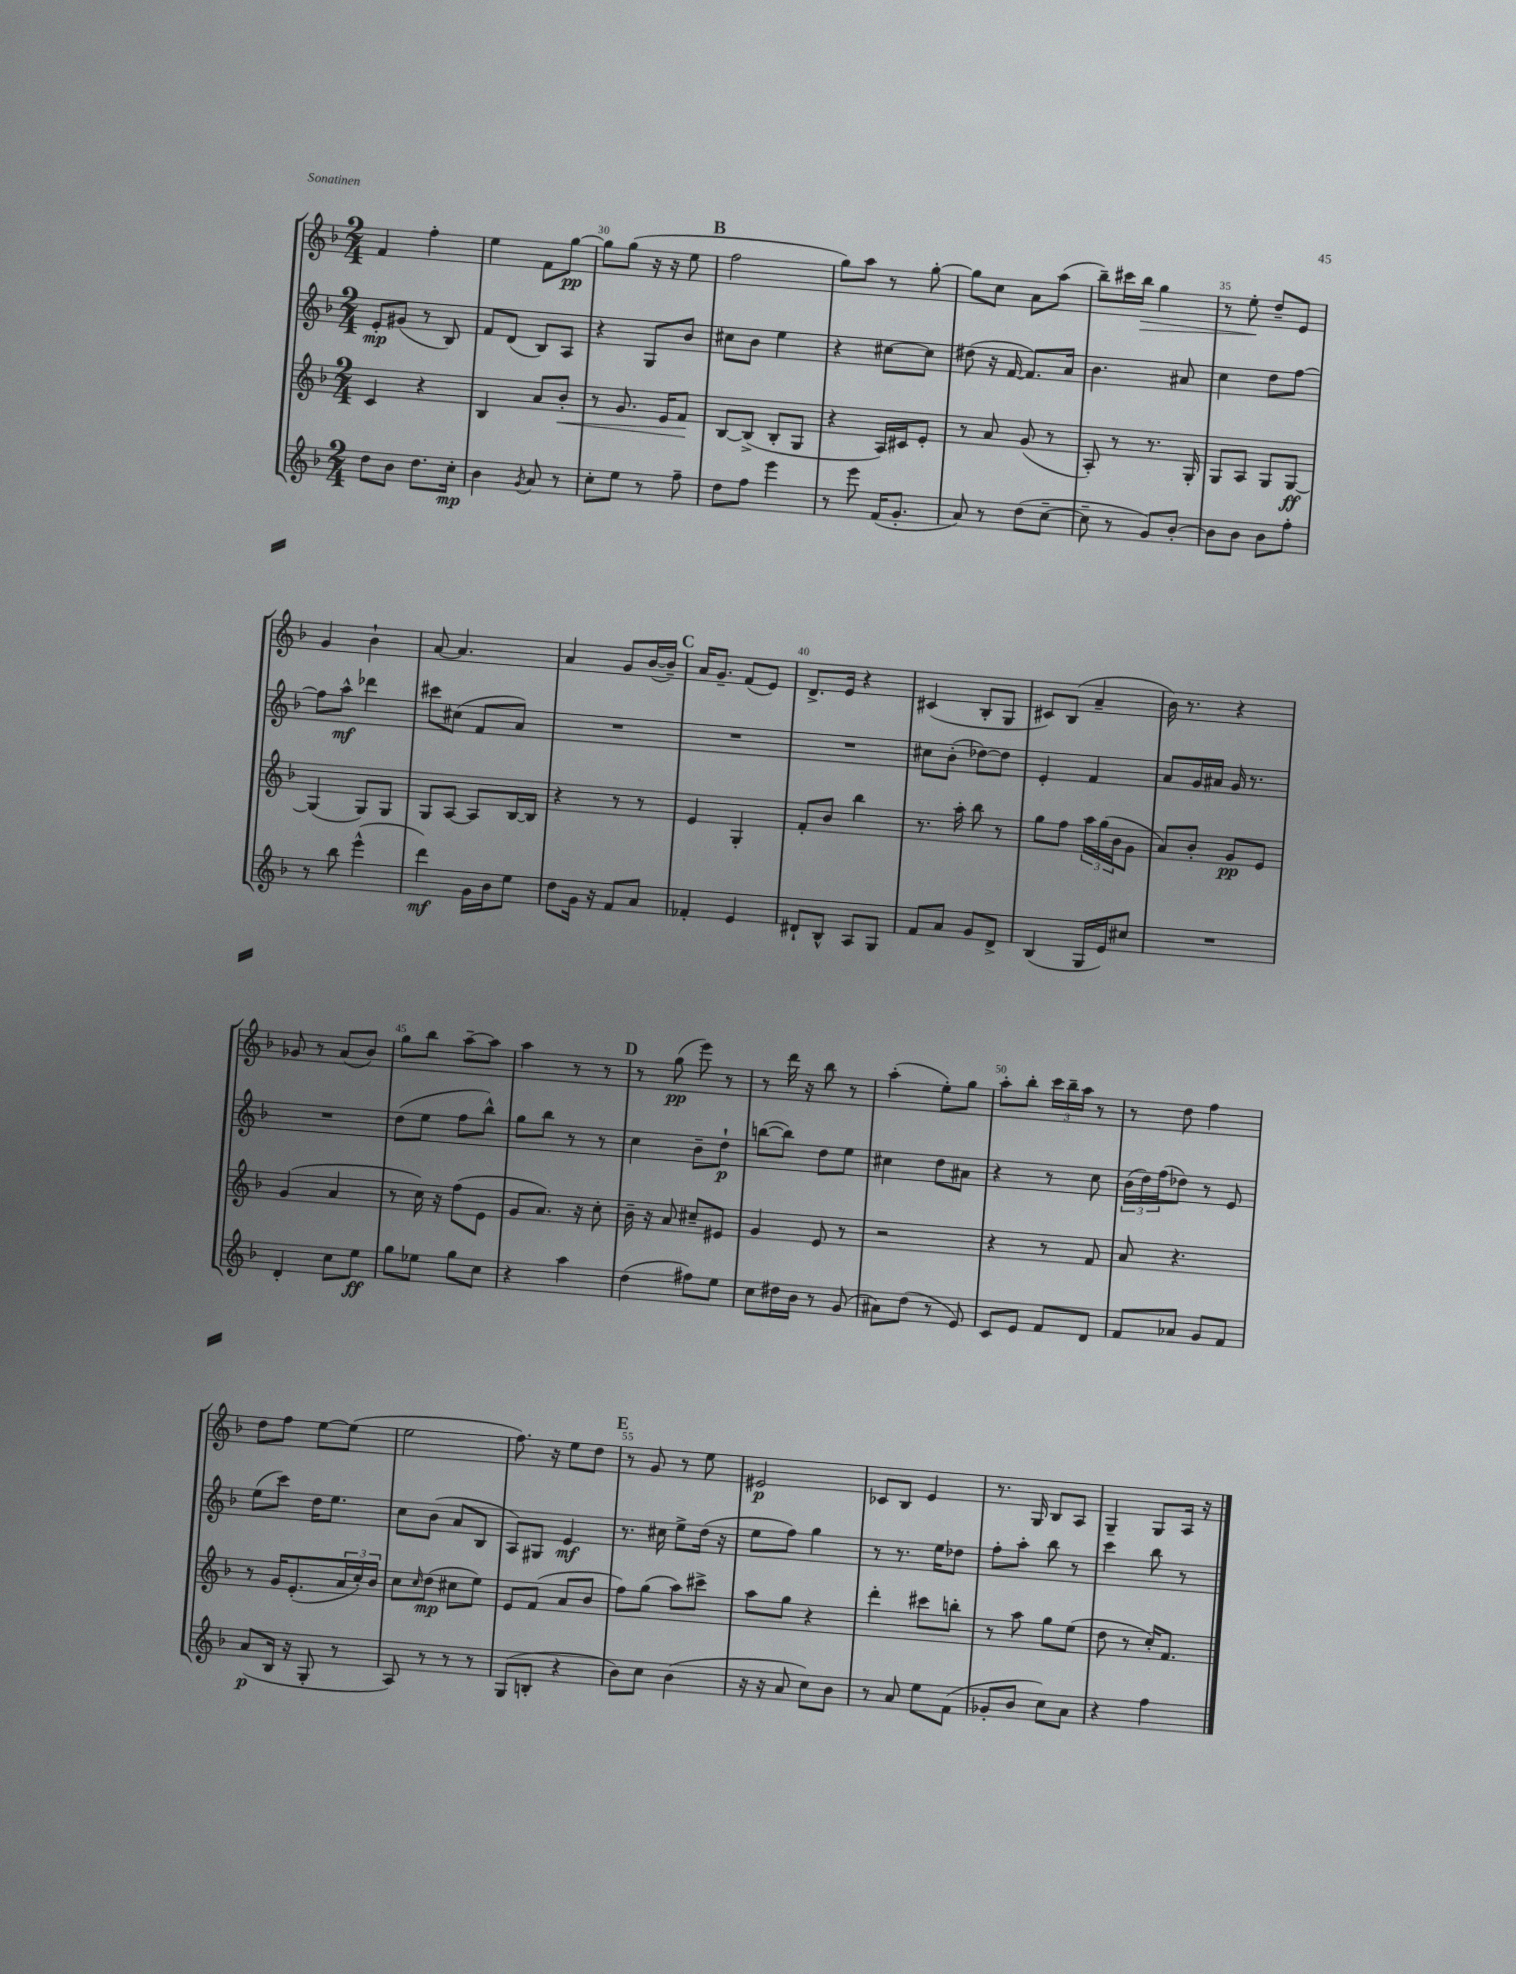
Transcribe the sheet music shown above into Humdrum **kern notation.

**kern	**kern	**kern	**kern
*staff4	*staff3	*staff2	*staff1
*clefG2	*clefG2	*clefG2	*clefG2
*k[b-]	*k[b-]	*k[b-]	*k[b-]
*M2/4	*M2/4	*M2/4	*M2/4
8dd\L	4c/	8e'/L	4f/
8b-\J	.	(8g#/J	.
8.dd\L	4r	8r	4ff'\
.	.	8B-/)	.
16cc'\Jk	.	.	.
=	=	=	=
4b-\	4B-/	8f/L	4ee\
.	.	(8d/J	.
8qg/	.	.	.
8a/	8a/L	8B-/L)	8f\L
8r	8b-'/J	8A/J	[8gg\J
=	=	=	=
8cc'\L	8r	4r	8gg\]L
8ee\J	8.g/	.	(8gg\J
8r	.	8G/L	16r
.	16e/LK	.	16r
8ff~\	8f/J	8b-/J	8ee\
=	=	=	=
8dd\L	[8B-/L	8cc#\L	2ff\
8ff\J	(8B-^/]J	8b-\J	.
4eee\	8B-'/L	4ee\	.
.	8G/J	.	.
=	=	=	=
8r	4r	4r	8gg\L)
8eee\	.	.	8aa\J
(16f/LK	16A/LL)	[8cc#\L	8r
8.g'/J	16c#/J	.	.
.	8e'/J	8cc#\]J	[8gg'\
=	=	=	=
8a/)	8r	(8dd#\	8gg\]L
8r	8a/	16r	8cc\J
.	.	[16f/	.
(8dd\L	(8g/	8.f/]L)	8a\L
[8cc~\J	8r	.	(8aa\J
.	.	16a/Jk	.
=	=	=	=
8cc~\]	8A'/)	4.b-\	8bb-~\L)
8r	8r	.	16ccc#\L
.	.	.	16bb-\JJ
8g/L)	8.r	.	4gg\
[8b-'/J	.	8a#/	.
.	16G'/	.	.
=	=	=	=
8b-\]L	8G/L	4cc\	8r
8b-\J	8A/J	.	8ee'\
8b-\L	8G/L	8dd\L	8dd~/L
8ff'\J	[8G/J	[8ff\J	8e/J
=	=	=	=
8r	(4G/]	8ff\]L	4g/
8bb-\	.	8aa^^\J	.
(4eee^^\	8G/L)	4ddd-\	4b-`\
.	8G/J	.	.
=	=	=	=
4ddd\)	8G/L	8ccc#\L	[8a/
.	[8A/J	(8cc#\J	4.a/]
16g\LL	8A/]L	8f/L	.
16b-\J	.	.	.
8ee\J	[16B-/L	8a/J)	.
.	16B-/]JJ	.	.
=	=	=	=
8dd\L	4r	2r	4a/
16g\Jk	.	.	.
16r	.	.	.
8f/L	8r	.	8g/L
8a/J	8r	.	([16b-/L
.	.	.	16b-~/]JJ)
=	=	=	=
4f-'/	4e/	2r	16a/LK
.	.	.	8.g~/J
4e/	4G'/	.	(8f/L
.	.	.	8e/J)
=	=	=	=
8d#`/L	8f'/L	2r	8.d^/L
8B-^^/J	8b-/J	.	.
.	.	.	16e/Jk
8A/L	4bb-\	.	4r
8G/J	.	.	.
=	=	=	=
8f/L	8.r	8cc#\L	(4c#/
8a/J	.	(8b-'\J	.
.	16aa'\	.	.
8g/L	8bb-\	[8dd-\L)	8B-'/L
8d^/J	8r	8dd-\]J	8G/J
=	=	=	=
(4B-/	8gg\L	4e'/	8c#/L)
.	8ff\J	.	(8B-/J
16G/LL	24aa\LL	4f/	4a~/
.	(24gg\	.	.
16e/J)	.	.	.
.	24b-\J	.	.
8cc#/J	8g\J	.	.
=	=	=	=
2r	8a/L)	8a/L	16b-\)
.	.	.	8.r
.	8b-'/J	16g/L	.
.	.	16a#/JJ	.
.	8g/L	16g/	4r
.	.	8.r	.
.	8e/J	.	.
=	=	=	=
4d'/	(4g/	2r	8g-/
.	.	.	8r
8cc\L	4a/	.	(8a/L
8ee\J	.	.	8b-/J)
=	=	=	=
8gg\L	8r	(8dd\L	8gg\L
8ee-\J	16cc\)	8ee\J	8bb-\J
.	16r	.	.
8gg\L	(8ff\L	8ff\L	[8aa~\L
8cc\J	8e\J	8bb-^^\J)	8aa\]J
=	=	=	=
4r	8g/L	8gg\L	4aa\
.	8.a/J)	8bb-\J	.
4aa\	.	8r	8r
.	16r	.	.
.	8cc'\	8r	8r
=	=	=	=
(4dd\	16b-~\	4cc\	8r
.	16r	.	.
.	8a/	.	(8gg\
8ff#\L)	8cc#~/L	8b-~\L	8eee\)
8ee\J	8e#/J	8dd`\J	8r
=	=	=	=
8cc\L	4g/	([8bb\L	8r
16dd#\L	.	8bb\]J)	16ddd\
16b-\JJ	.	.	16r
8r	8e/	8dd\L	8bb-\
(8g/	8r	8ee\J	8r
=	=	=	=
8a#\L)	2r	4cc#\	(4aa'\
(8dd\J	.	.	.
8r	.	8dd\L	8ee'\L)
8e/)	.	8a#\J	8gg\J
=	=	=	=
8c/L	4r	4r	8aa'\L
8e/J	.	.	8bb-'\J
8f/L	8r	8r	24ccc\LL
.	.	.	24bb-~\
.	.	.	24aa\JJ
8d/J	8f/	8cc\	8r
=	=	=	=
8f/L	8a/	(24b-\LL	8r
.	.	24dd\)	.
.	.	(24ff\J	.
8a-/J	4.r	8dd-\J)	8dd\
8g/L	.	8r	4ff\
8f/J	.	8e/	.
=	=	=	=
(8a/L	8r	(8ee\L	8dd\L
16B-/Jk	16g/LK	8ccc\J)	8ff\J
16r	(8.e'/	.	.
8G'/	.	16dd\LK	[8ee\L
.	.	8.ee\J	.
8r	24a/L	.	(8ee\]J
.	24cc'/)	.	.
.	24b-/JJ	.	.
=	=	=	=
8A/)	8cc\L	8cc\L	2ee\
.	16qqcc/	.	.
8r	(8dd\J	(8b-\J	.
8r	8cc#\L	8a/L	.
8r	8ee\J)	8B-/J	.
=	=	=	=
(8G/L	8e/L	8A/L)	8.ff\)
8B'/J	(8f/J	8G#/J	.
.	.	.	16r
4r	8a/L	4e/	8ee\L
.	8b-/J	.	8dd\J
=	=	=	=
8b-\L)	8ff\L)	8.r	8r
8cc\J	(8gg\J	.	8g/
.	.	16cc#\	.
(4b-\	8aa\L)	8ee^\L	8r
.	8ccc#^\J	(16dd\Jk	8ee\
.	.	16r	.
=	=	=	=
16r	8aa\L	8ee\L	2e#/
16r	.	.	.
8a/	8gg\J	8ff\J)	.
8cc\L)	4r	4gg\	.
8b-\J	.	.	.
=	=	=	=
8r	4ddd'\	8r	8c-/L
8a/	.	8.r	8B-/J
8ee\L	8ccc#\L	.	4e/
.	.	16ee\LK	.
(8f\J	8bb'\J	8dd-\J	.
=	=	=	=
8g-'/L	8r	8ff'\L	8.r
8b-/J	8aa\	8aa'\J	.
.	.	.	16G/
8cc\L)	8gg\L	8bb-\	8B-/L
8a\J	(8ee\J	8r	8A/J
=	=	=	=
4r	8dd\	4ccc\	4G~/
.	8r	.	.
4ff\	16cc'/LK)	8bb-\	8G/L
.	8.f/J	.	.
.	.	8r	16A/Jk
.	.	.	16r
==	==	==	==
*-	*-	*-	*-
